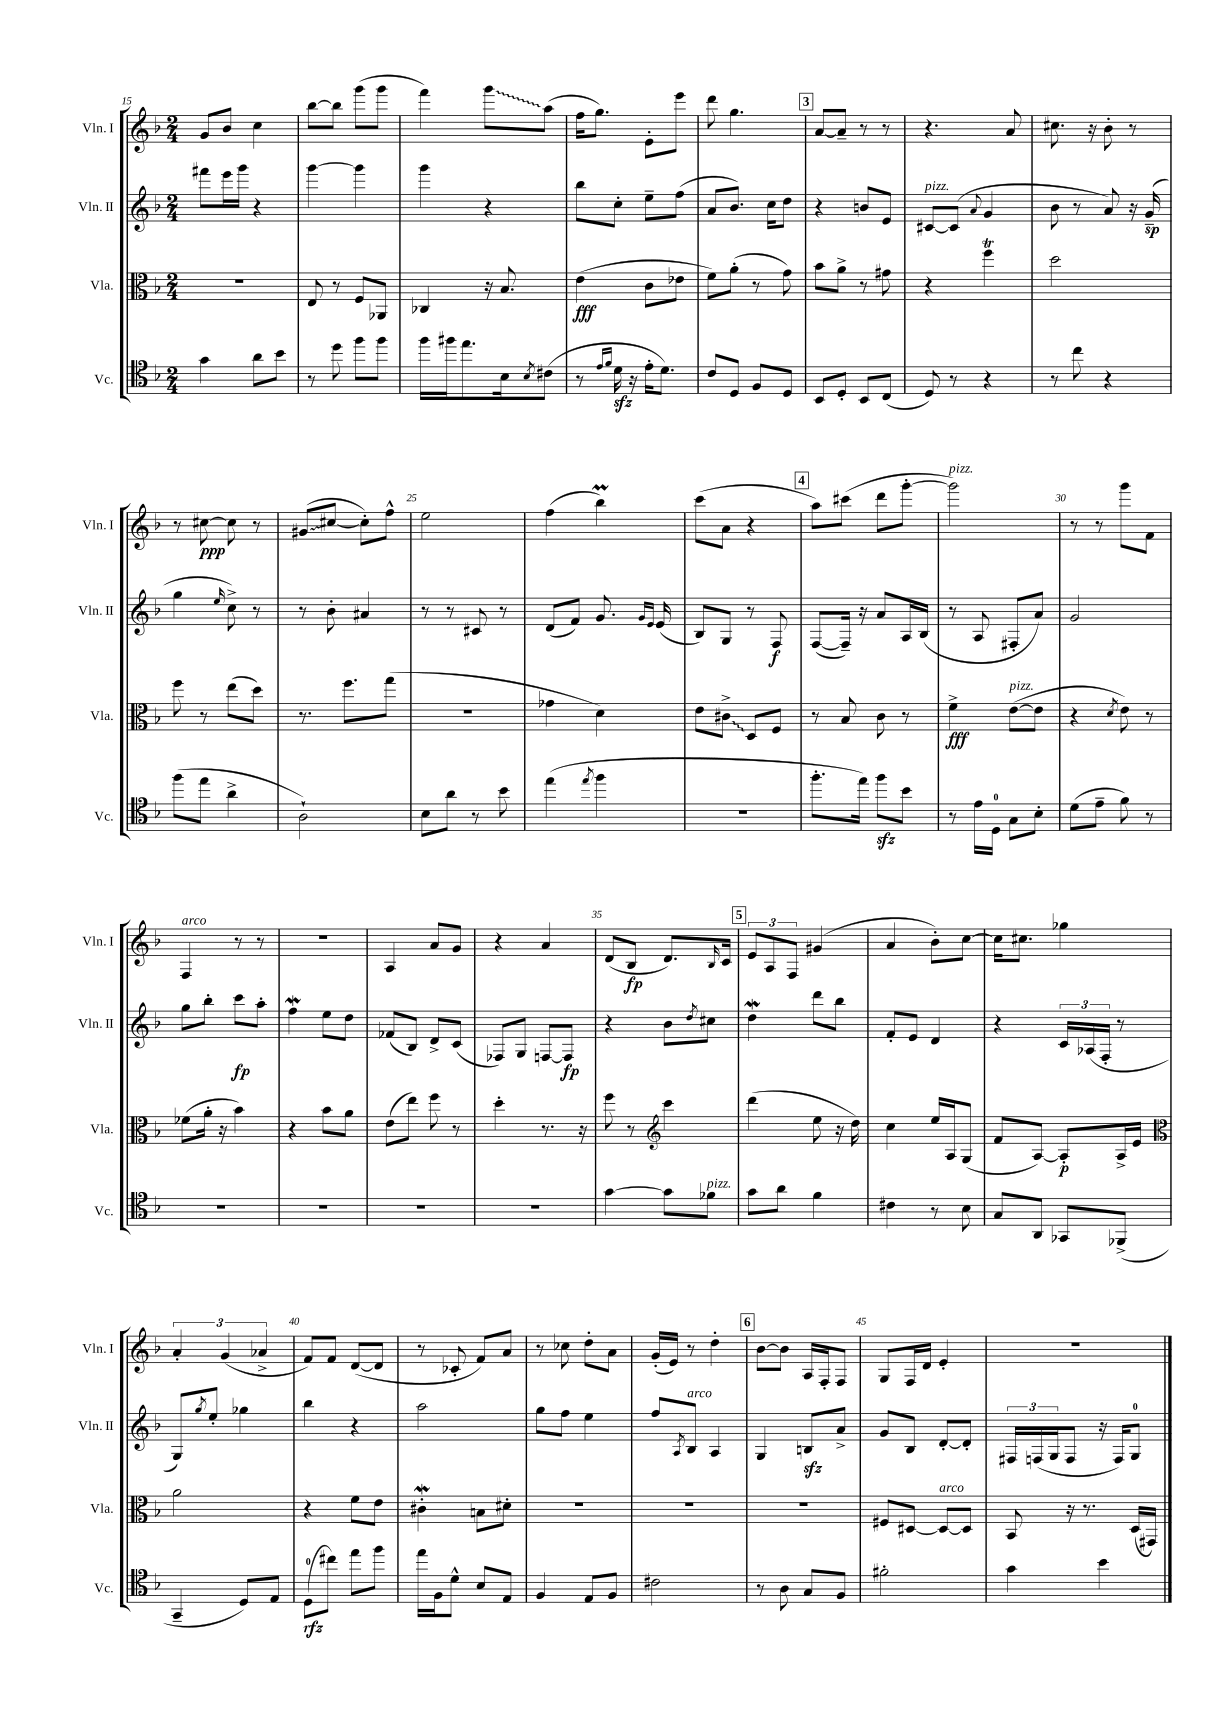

**kern	**kern	**kern	**kern
*staff4	*staff3	*staff2	*staff1
*clefC4	*clefC3	*clefG2	*clefG2
*k[b-]	*k[b-]	*k[b-]	*k[b-]
*M2/4	*M2/4	*M2/4	*M2/4
4g	2r	8fff#	8g
.	.	16eee	8b-
.	.	16ggg	.
8a	.	4r	4cc
8b-	.	.	.
=	=	=	=
8r	8E	[4ggg	[8bb-
8dd	8r	.	8bb-]
8ff	8F	4ggg]	(8ggg
8ff	8AA-	.	8ggg
=	=	=	=
16ff	4C-	4ggg	4fff)
16ff#	.	.	.
8.ee	.	.	.
.	16r	4r	8ggg
16B-	8.B-	.	.
8qB-	.	.	.
(8c#	.	.	(8aa
=	=	=	=
8r	(4e	8bb-	16ff
.	.	.	8.gg)
16qqe	.	.	.
16qqf	.	.	.
16d	.	8cc'	.
16r	.	.	.
16e'	8c	8ee~	8e'
8.d)	.	.	.
.	8e-	(8ff	8eee
=	=	=	=
8c	8f)	8a	8ddd
8D	(8a'	8.b-)	4.gg
8F	8r	.	.
.	.	16cc	.
8D	8g)	8dd	.
=	=	=	=
8BB-	8b-	4r	[8a
8D'	8a^	.	8a~]
8BB-	8r	8b	8r
(8C	8g#	8e	8r
=	=	=	=
8D)	4r	[8c#	4.r
8r	.	(8c#]	.
.	.	8qqa	.
4r	4ff	4g	.
.	.	.	8a
=	=	=	=
8r	2dd	8b-	8.cc#
8cc	.	8r	.
.	.	.	16r
4r	.	8a)	8b-'
.	.	16r	8r
.	.	(16g~	.
=	=	=	=
(8ff	8ff	4gg	8r
8ee	8r	.	[8cc#
.	.	16qqee	.
4a^	(8ee	8cc^)	8cc#]
.	8dd)	8r	8r
=	=	=	=
2A`)	8.r	8r	(8g#
.	.	8b-'	[8cc#
.	8.ff	.	.
.	.	4a#	8cc#'])
.	(8gg	.	8ff^^
=	=	=	=
8B-	2r	8r	2ee
8a	.	8r	.
8r	.	8c#	.
8b-	.	8r	.
=	=	=	=
(4ee	4g-	(8d	(4ff
.	.	8f)	.
8qee	.	.	.
4ff	4d)	8.g	4bb-)
.	.	16qqg	.
.	.	16qqe	.
.	.	(16e	.
=	=	=	=
2r	8e	8B-)	(8ccc
.	8c#^	8G	8a
.	8D	8r	4r
.	8F	8F	.
=	=	=	=
8.ff'	8r	([8F	8aa)
.	8B-	16F~])	(8ccc#
16ee)	.	16r	.
8ff	8c	8a	8ddd
8b-	8r	16A	[8ggg'
.	.	(16B-	.
=	=	=	=
8r	4f^	8r	2ggg])
16e	.	8A	.
16D	.	.	.
8G	([8e	8F#'	.
8B-'	8e]	8a)	.
=	=	=	=
(8d	4r	2g	8r
8e~	.	.	8r
.	8qd	.	.
8f)	8e)	.	8ggg
8r	8r	.	8f
=	=	=	=
2r	(8f-	8gg	4F
.	16a'	8bb-'	.
.	16r	.	.
.	4b-)	8ccc	8r
.	.	8aa'	8r
=	=	=	=
2r	4r	4ff	2r
.	8b-	8ee	.
.	8a	8dd	.
=	=	=	=
2r	(8e	(8f-	4A
.	8ee)	8B-)	.
.	8ff	8d^	8a
.	8r	(8c	8g
=	=	=	=
2r	4dd'	8F-)	4r
.	.	8G	.
.	8.r	[8F	4a
.	.	8F]	.
.	16r	.	.
=	=	=	=
[4g	8ff	4r	(8d
.	8r	.	8B-
*	*clefG2	*	*
8g]	4ccc	8b-	8.d)
.	.	8qdd	.
8f-	.	8cc#	.
.	.	.	16qqB-
.	.	.	16c
=	=	=	=
8g	(4ddd	4dd	12e
.	.	.	12A
8a	.	.	.
.	.	.	12F
4f	8ee	8ddd	(4g#
.	16r	8bb-	.
.	16dd)	.	.
=	=	=	=
4c#	4cc	8f'	4a
.	.	8e	.
8r	16ee	4d	8b-')
.	16A	.	.
8B-	(8G	.	[8cc
=	=	=	=
8G	8f	4r	16cc]
.	.	.	8.cc#
8AA	[8A)	.	.
8GG-	8A']	24c	4gg-
.	.	(24A-	.
.	.	24F'	.
(8FF-^	16A^	8r	.
.	16e	.	.
=	=	=	=
*	*clefC3	*	*
4GG~	2a	8G)	6a'
.	.	8qgg	.
.	.	8ee'	.
.	.	.	(6g
8D)	.	4gg-	.
.	.	.	6a-^
8E	.	.	.
=	=	=	=
(8D	4r	4bb-	8f)
8cc#)	.	.	8f
8ee	8f	4r	([8d
8ff	8e	.	8d]
=	=	=	=
16ee	4c#'	2aa	8r
16F	.	.	.
8d^^	.	.	8c-'
8B-	8B	.	8f)
8E	8d#'	.	8a
=	=	=	=
4F	2r	8gg	8r
.	.	8ff	8cc-
8E	.	4ee	8dd'
8F	.	.	8a
=	=	=	=
2c#	2r	8ff	(16g'
.	.	.	16e)
.	.	8qA	.
.	.	8B-	8r
.	.	4A	4dd'
=	=	=	=
8r	2r	4G	[8b-
8A	.	.	8b-]
8G	.	8B	16A
.	.	.	16F'
8F	.	8a^	8F
=	=	=	=
2f#'	8F#	8g	8G
.	[8D#	8B-	16F
.	.	.	16d
.	8D#_	[8d'	4e'
.	8D#]	8d']	.
=	=	=	=
4g	8BB-	24F#	2r
.	.	(24F	.
.	.	24G	.
.	16r	8F	.
.	8.r	.	.
4b-	.	16r	.
.	.	16F)	.
.	(16D	8G	.
.	16GG#)	.	.
==	==	==	==
*-	*-	*-	*-
